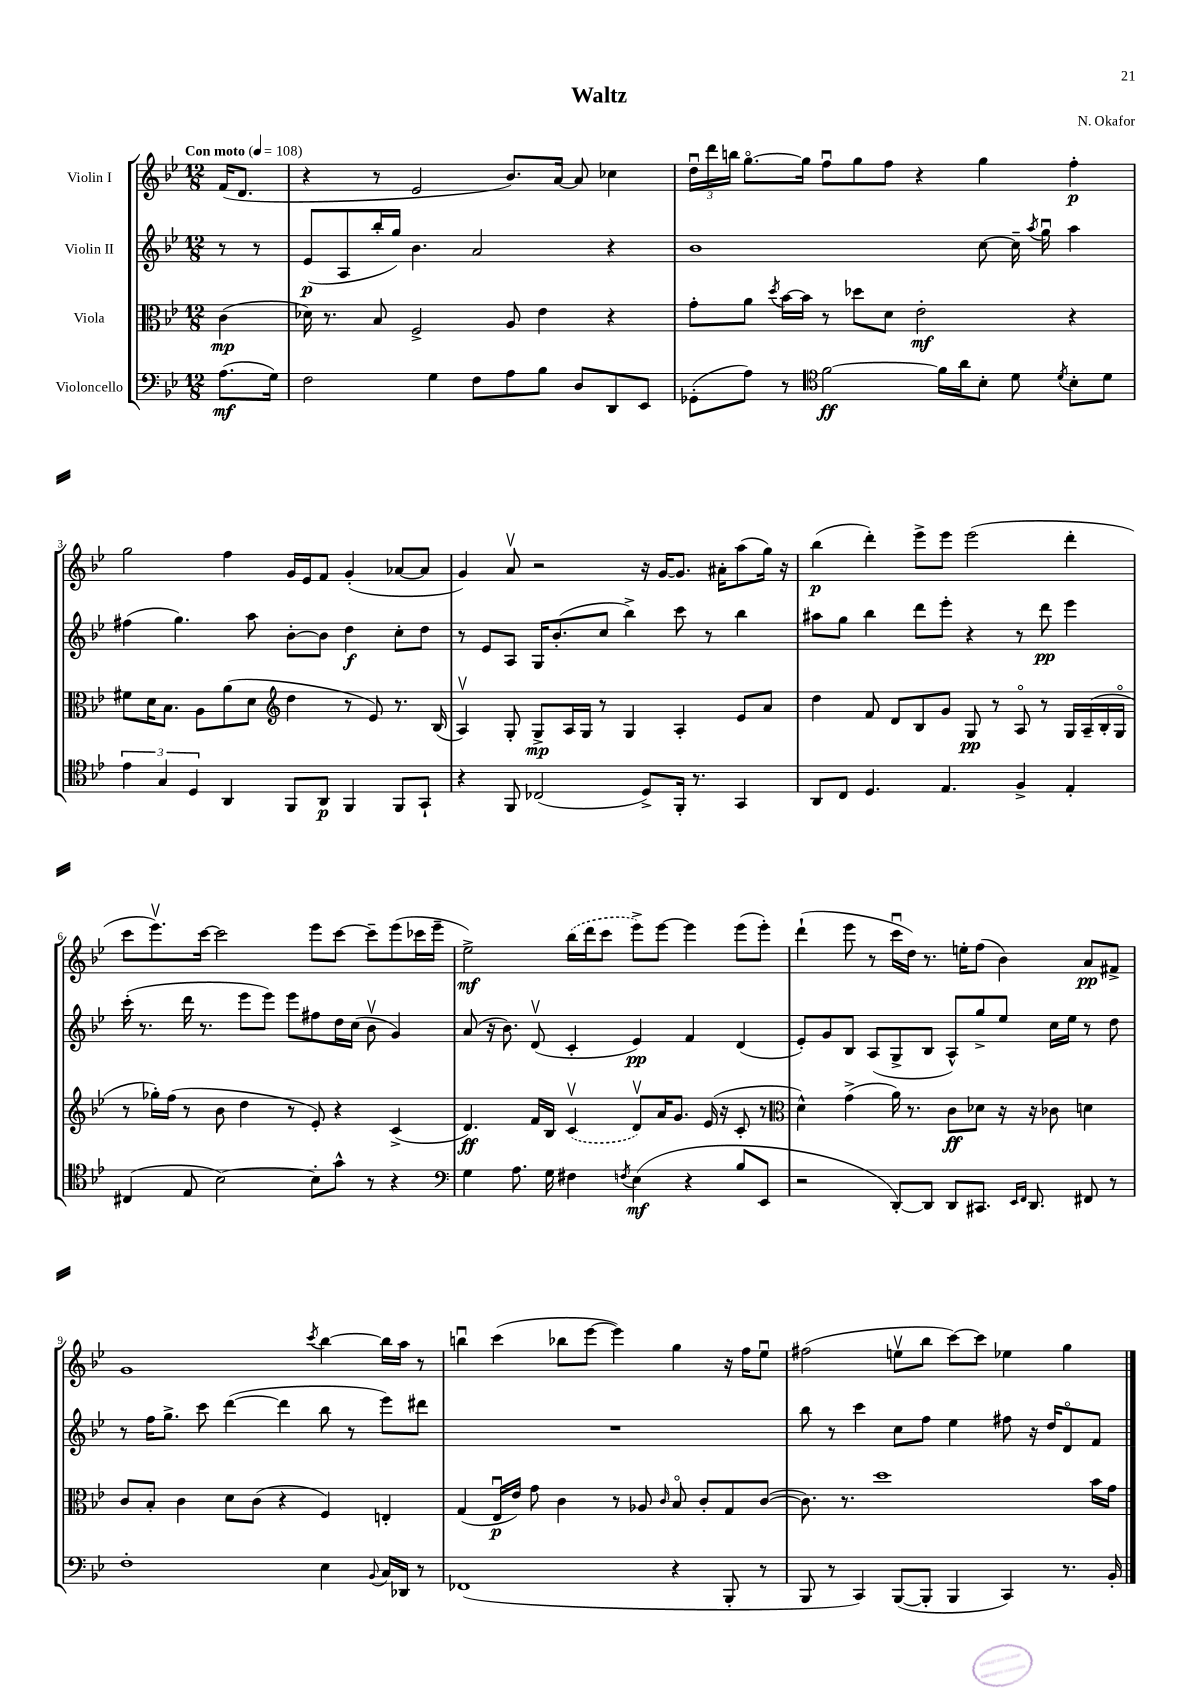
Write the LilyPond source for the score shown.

\header { title = "Waltz" composer = "N. Okafor" }
<<
\new StaffGroup <<
\new Staff = "s0" \with { instrumentName = "Violin I" } {
    \clef treble \key bes \major \numericTimeSignature \time 12/8 \partial 4 \tempo "Con moto" 4 = 108
    \autoBeamOff f'16[( d'8.] |
    r4 r8 ees'2 bes'8.[) a'16]~ a'8 ces''4 |
    \tuplet 3/2 { d''16[\downbow d'''16 b''16] } g''8.[~\flageolet g''16] f''8[\downbow g''8 f''8] r4 g''4 f''4-.\p |
    g''2 f''4 g'16[ ees'16 f'8] g'4-.( aes'8[~ aes'8] |
    g'4) a'8\upbow r2 r16 g'16[~ g'8.] ais'16[-. a''8( g''16]) r16 |
    bes''4\p( d'''4-.) ees'''8[-> ees'''8] ees'''2( d'''4-. |
    c'''8[ ees'''8.\upbow) c'''16]~ c'''2 ees'''8[ c'''8]~ c'''8[-- ees'''8( ces'''16 ees'''16]-- |
    ees''2->\mf) \once \slurDashed bes''16[( d'''16 c'''8] ees'''8[->) ees'''8]~ ees'''4 ees'''8[( ees'''8]-.) |
    d'''4-!( ees'''8 r8 c'''16[\downbow d''16]) r8. e''16[-. f''8]( bes'4) a'8[\pp fis'8]-> |
    g'1 \acciaccatura { c'''8 } bes''4~ bes''16[ a''16] r8 |
    b''4\downbow c'''4( bes''8[ ees'''8]~ ees'''4) g''4 r16 f''16[ ees''8]\downbow |
    fis''2( e''8[\upbow bes''8] c'''8[~) c'''8] ees''4 g''4 \bar "|." |
}
\new Staff = "s1" \with { instrumentName = "Violin II" } {
    \clef treble \key bes \major \numericTimeSignature \time 12/8 \partial 4
    \autoBeamOff r8 r8 |
    ees'8[\p( a8 bes''16-. g''16]) bes'4. a'2 r4 |
    bes'1 c''8~ c''16-- \acciaccatura { a''8 } g''16\downbow a''4 |
    fis''4( g''4.) a''8 bes'8[~-. bes'8] d''4\f c''8[-. d''8] |
    r8 ees'8[ a8] g16[ bes'8.-.( c''8] bes''4->) c'''8 r8 bes''4 |
    ais''8[ g''8] bes''4 d'''8[ ees'''8]-. r4 r8 d'''8\pp ees'''4 |
    c'''16-.( r8. d'''16 r8. ees'''8[ ees'''8]) ees'''8[ fis''8 d''16 c''16]( bes'8\upbow g'4) |
    a'8( r16 bes'8.) d'8\upbow( c'4-. ees'4\pp) f'4 d'4( |
    ees'8[-.) g'8 bes8] a8[( g8-> bes8] a8[-^) g''8-> ees''8] c''16[ ees''16] r8 d''8 |
    r8 f''16[ g''8.]-> c'''8 d'''4~( d'''4 bes''8 r8 ees'''8[) dis'''8] |
    R1. |
    bes''8 r8 c'''4 c''8[ f''8] ees''4 fis''8 r16 d''16[ d'8\flageolet f'8] \bar "|." |
}
\new Staff = "s2" \with { instrumentName = "Viola" } {
    \clef alto \key bes \major \numericTimeSignature \time 12/8 \partial 4
    \autoBeamOff c'4\mp( |
    des'16) r8. bes8 f2-> a8 ees'4 r4 |
    g'8[-. a'8] \acciaccatura { d''8 } bes'16[~ bes'16] r8 des''8[ d'8] ees'2-.\mf r4 |
    fis'8[ d'16 bes8.] a8[ a'8( d'8] \clef treble d''4 r8 ees'8) r8. bes16( |
    a4\upbow) g8-. g8[->\mp a16 g16] r8 g4 a4-. ees'8[ a'8] |
    d''4 f'8 d'8[ bes8 g'8] g8\pp r8 a8\flageolet r8 g16[ a16--( bes16-. g16]\flageolet |
    r8 ges''16[-.) f''16]( r8 bes'8 d''4 r8 ees'8-.) r4 c'4->( |
    d'4.\ff) f'16[ bes16] \once \slurDashed c'4\upbow( d'8[\upbow) a'16 g'8.] ees'16( r16 c'8-. r8 |
    \clef alto d'4-^) g'4->( a'16) r8. c'8[\ff des'8] r16 r16 ces'8 d'4 |
    c'8[ bes8]-. c'4 d'8[ c'8]( r4 f4) e4-. |
    g4( ees16[\downbow\p ees'16]) g'8 c'4 r8 aes8 \grace { c'16 } bes8\flageolet c'8[-. g8 c'8]~( |
    c'8.) r8. d''1 bes'16[ g'16] \bar "|." |
}
\new Staff = "s3" \with { instrumentName = "Violoncello" } {
    \clef bass \key bes \major \numericTimeSignature \time 12/8 \partial 4
    \autoBeamOff a8.[\mf( g16]) |
    f2 g4 f8[ a8 bes8] d8[ d,8 ees,8] |
    ges,8[-.( a8]) r8 \clef tenor f'2~\ff f'16[ a'16 bes8]-. d'8 \acciaccatura { d'8 } bes8[-. d'8] |
    \tuplet 3/2 { ees'4 g4 d4 } a,4 f,8[ a,8]\p f,4 f,8[ g,8]-! |
    r4 f,8 ces2( d8[->) f,16]-. r8. g,4 |
    a,8[ c8] d4. ees4. f4-> ees4-. |
    cis4( ees8 bes2~) bes8[-. g'8]-^ r8 r4 |
    \clef bass g4 a8. g16 fis4 \acciaccatura { f8 } ees4\mf( r4 bes8[ ees,8] |
    r2 d,8[~-.) d,8] d,8[ cis,8.] \grace { ees,16[ f,16] } d,8. fis,8 r8 |
    f1-. ees4 \appoggiatura { bes,8 } c16[ des,16] r8 |
    fes,1( r4 bes,,8-. r8 |
    bes,,8 r8 c,4) bes,,8[~( bes,,8]-. bes,,4 c,4) r8. bes,16-. \bar "|." |
}
>>
>>
